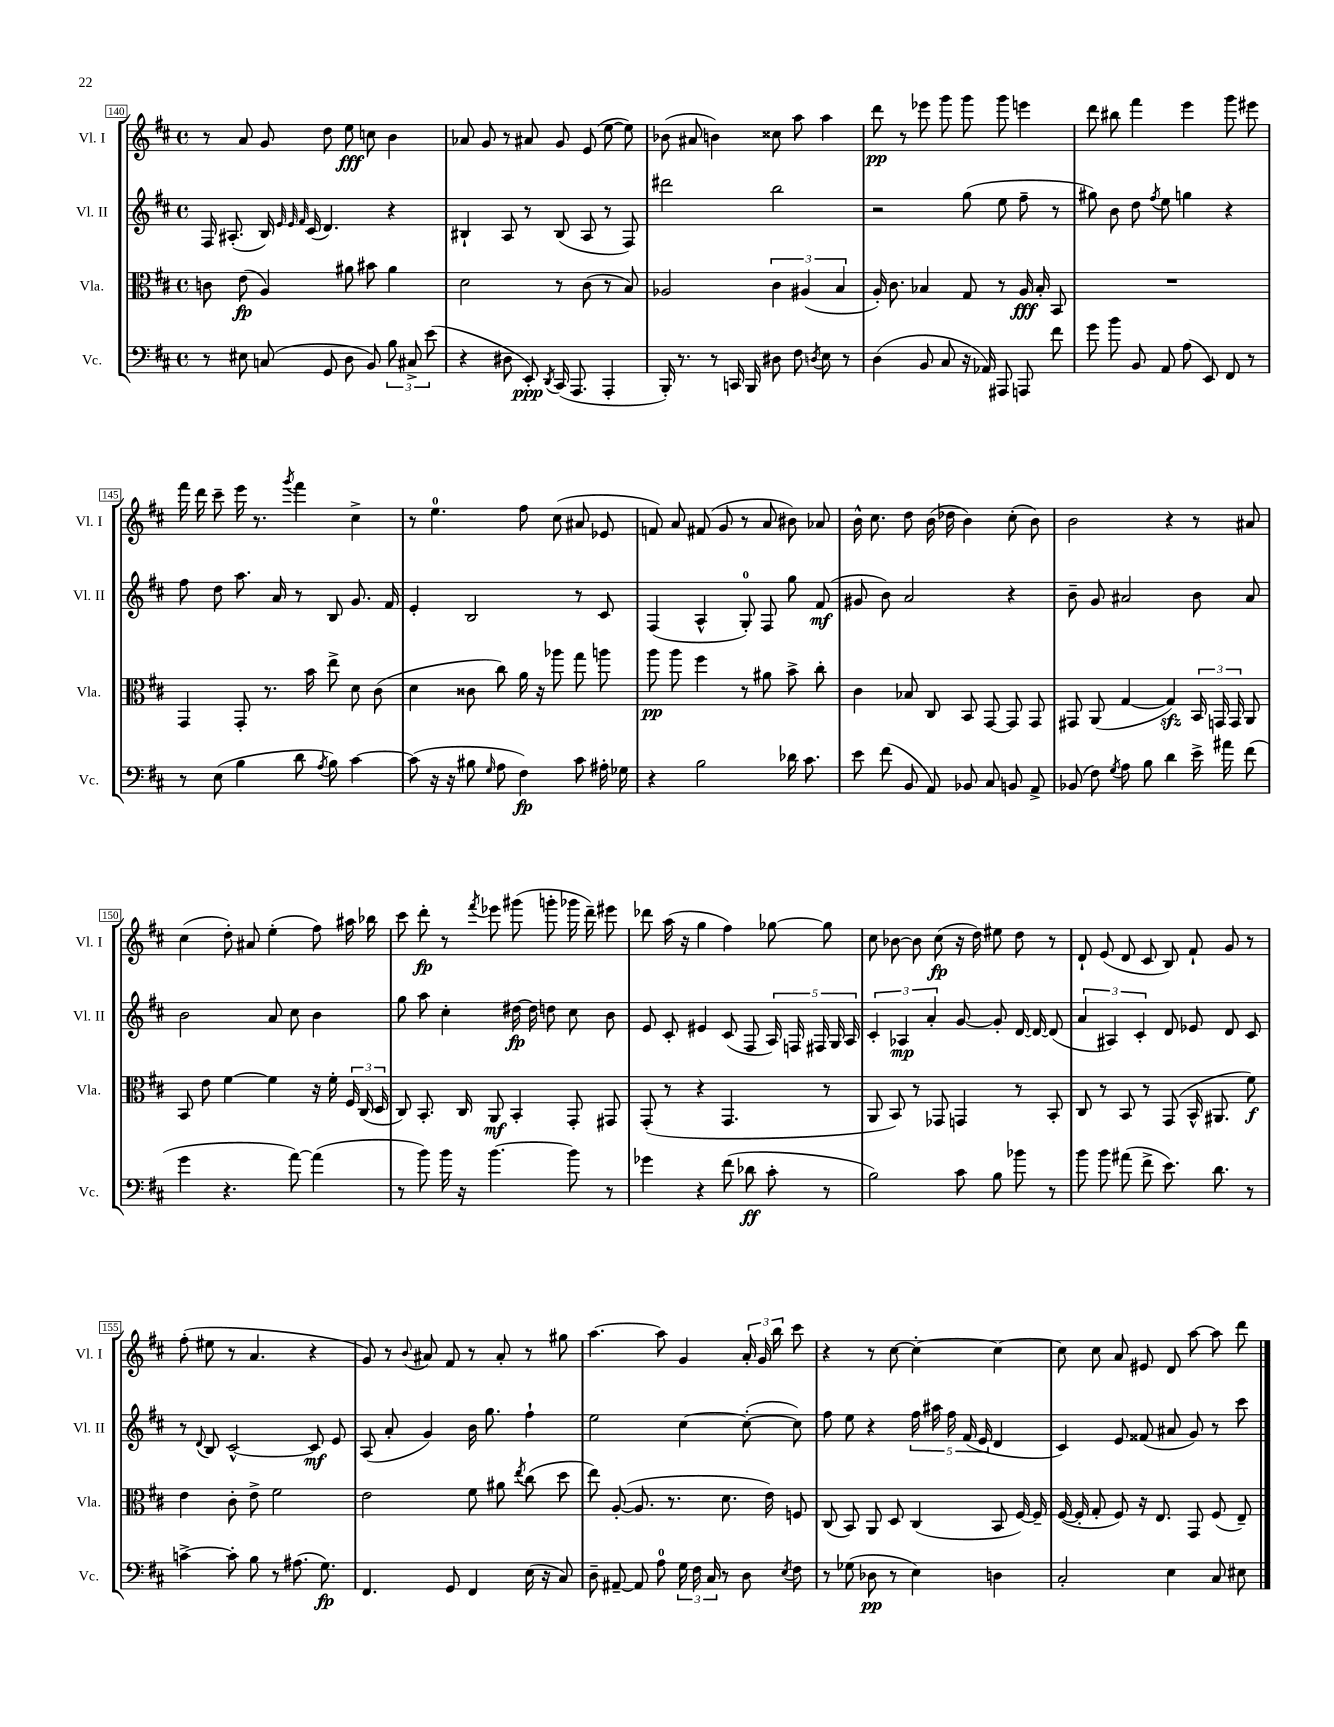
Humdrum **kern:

**kern	**kern	**kern	**kern
*staff4	*staff3	*staff2	*staff1
*clefF4	*clefC3	*clefG2	*clefG2
*k[f#c#]	*k[f#c#]	*k[f#c#]	*k[f#c#]
*M4/4	*M4/4	*M4/4	*M4/4
*met(c)	*met(c)	*met(c)	*met(c)
8r	8c	16F#	8r
.	.	(8.A#'	.
8E#	(8e	.	8a
(8C	4A)	16B)	8g
.	.	32qqe	.
.	.	32qqe	.
.	.	32qqf#	.
.	.	(16c#	.
8GG	.	4.d)	8dd
8D	8a#	.	8ee
8BB)	8b#	.	8cc
12B	4a#	4r	4b
12C#^	.	.	.
(12e	.	.	.
=	=	=	=
4r	2d	4B#`	8a-
.	.	.	8g
8D#	.	8A	8r
8EE')	.	8r	8a#
8qDD	.	.	.
(16CC#	8r	(8B#	8g
8.AAA	.	.	.
.	(8c#	8A	(8e
4AAA'	8r	8r	[8ee
.	8B)	8F#)	8ee])
=	=	=	=
16BBB')	2A-	2ddd#	(8b-
8.r	.	.	.
.	.	.	8a#
8r	.	.	4b)
16CC	.	.	.
16BBB	.	.	.
8D#	6c#	2bb	8cc##
8F#	.	.	8aa
.	(6A#	.	.
8qD	.	.	.
8E	.	.	4aa
.	6B	.	.
8r	.	.	.
=	=	=	=
(4D	16A')	2r	8ddd
.	8.c#	.	.
.	.	.	8r
8BB	4B-	.	8eee-
8C#	.	.	8ggg
16r	8G	(8gg	8ggg
16AA-)	.	.	.
8AAA#	8r	8ee	8ggg
8AAA	16A	8ff#~	4eee
.	16B-'	.	.
8f#	8BB	8r	.
=	=	=	=
8g	1r	8gg#)	8ddd
8b	.	8b	8bb#
8BB	.	8dd	4fff#
.	.	8qff#	.
8AA	.	8ee	.
(8A	.	4gg	4eee
8EE)	.	.	.
8FF#	.	4r	8ggg
8r	.	.	8eee#
=	=	=	=
8r	4GG	8ff#	16fff#
.	.	.	16ddd
(8E	.	8dd	8ccc#~
4B	8GG'	8.aa	16eee
.	.	.	8.r
.	8.r	.	.
.	.	16a	.
.	.	.	8qggg
8d	.	8r	4fff#
.	16b	.	.
8qA	.	.	.
8B)	8ee^	8B	.
[4c#	8d	8.g	4cc#^
.	(8c#	.	.
.	.	16f#	.
=	=	=	=
(8c#]	4d	4e'	8r
16r	.	.	4.ee
16r	.	.	.
8B#	8c##	2B	.
16qqG	.	.	.
8A	8cc#)	.	.
4F#)	16a	.	8ff#
.	16r	.	.
.	8aa-	.	(8cc#
8c#	8gg	8r	8a#
16A#'	8aa	8c#	8e-
16G-	.	.	.
=	=	=	=
4r	8aa	(4F#	8f)
.	8aa	.	8a
2B	4ff#	4A^^	(8f#
.	.	.	8g
.	8r	8G')	8r
.	8a#	8F#	8a
16d-	8b^	8gg	8b#)
8.c#	.	.	.
.	8cc#'	(8f#	8a-
=	=	=	=
8e	4c#	8g#	16b^^
.	.	.	8.cc#
(8f#	.	8b)	.
8BB	8B-	2a	8dd
8AA)	8C#	.	(16b
.	.	.	16dd-
8BB-	8BB	.	4b)
8C#	[8GG	.	.
8BB	8GG]	4r	(8cc#'
8AA^	8GG	.	8b)
=	=	=	=
(8BB-	8GG#	8b~	2b
8F#)	(8AA	8g	.
8qG	.	.	.
8A	[4G	2a#	.
8B	.	.	.
4d	4G])	.	4r
16e^	24BB	8b	8r
.	24GG	.	.
16a#	.	.	.
.	24GG	.	.
(8f#	8AA	8a#	8a#
=	=	=	=
4g	8BB	2b	(4cc#
.	8e	.	.
4.r	[4f#	.	8dd')
.	.	.	8a#
.	4f#]	8a	(4ee'
[8a)	.	8cc#	.
(4a]	16r	4b	8ff#)
.	16f#'	.	.
.	24F#	.	16aa#
.	(24C#	.	.
.	.	.	16bb-
.	24D	.	.
=	=	=	=
8r	8C#)	8gg	8ccc#
8b)	8.BB'	8aa	8ddd'
16b	.	4cc#'	8r
16r	16C#	.	.
.	.	.	8qfff#
[4.b	8AA	.	8eee-
.	4BB'	[16dd#	(8ggg#
.	.	16dd#]	.
.	.	8dd	8ggg'
8b]	8GG'	8cc#	16ggg-
.	.	.	16ddd~)
8r	8GG#	8b	8eee#
=	=	=	=
4g-	(8GG'	8e	8ddd-
.	8r	8c#'	(16aa
.	.	.	16r
4r	4r	4e#	4gg
(8f#	4.GG	(8c#	4ff#)
8d-	.	8F#	.
8c#'	.	20A)	[8gg-
.	.	20F	.
.	.	20F#	.
8r	8r	.	8gg-]
.	.	20G	.
.	.	20A	.
=	=	=	=
2B)	8AA	6c#'	8cc#
.	8BB)	.	[8b-
.	.	6A-	.
.	8r	.	8b-]
.	.	6a'	.
.	8GG-	.	(8cc#
8c#	4GG	[8g	16r
.	.	.	16dd)
8B	.	8g']	8ee#
8b-	8r	[16d	8dd
.	.	16d_	.
8r	8BB'	(8d]	8r
=	=	=	=
8b	8C#	6a	8d`
8b	8r	.	(8e
.	.	6A#)	.
(8a#	8BB	.	8d
.	.	6c#'	.
8f#^	8r	.	8c#
8.e)	(8GG	8d	8B)
.	16BB^^	8e-	8f#`
8.d	8.AA#	.	.
.	.	8d	8g
8r	8f#)	8c#	8r
=	=	=	=
[4c^	4e	8r	(8ff#'
.	.	8qqd	.
.	.	8B	8ee#
8c']	8c#'	[2c#^^	8r
8B	8e^	.	4.a
8r	2f#	.	.
(8.A#	.	.	.
.	.	8c#]	4r
8.G)	.	.	.
.	.	8e	.
=	=	=	=
4.FF#	2e	(8A	8g)
.	.	8a'	8r
.	.	.	8qqb
.	.	4g)	8a#
8GG	.	.	8f#
4FF#	8f#	16b	8r
.	.	8.gg	.
.	8a#	.	8a#'
.	8qee	.	.
(16E	(8cc#	4ff#`	8r
16r	.	.	.
8C#)	8dd	.	8gg#
=	=	=	=
8D~	8ee)	2ee	[4.aa
[8AA#~	([8A'	.	.
8AA#]	8.A]	.	.
8A	.	.	8aa]
.	8.r	.	.
24G	.	[4cc#	4g
24F#	.	.	.
24C#	.	.	.
8r	8.d	.	.
8D	.	(8cc#'_	24a'
.	.	.	24g
.	16e)	.	.
.	.	.	24bb
8qE	.	.	.
8F#	8F	8cc#])	8ccc#
=	=	=	=
8r	(8C#	8ff#	4r
(8G-	8BB)	8ee	.
8D-	8AA	4r	8r
8r	8D	.	[8cc#
4E)	(4C#	20ff#	4cc#'_
.	.	20aa#	.
.	.	20ff#	.
.	.	(20f#	.
.	.	20e	.
4D	8BB	4d	4cc#_
.	[16F#)	.	.
.	16F#~]	.	.
=	=	=	=
2C#'	([16F#	4c#)	8cc#]
.	16F#']	.	.
.	8G'	.	8cc#
.	8F#)	8e	8a
.	16r	(8f##	8e#
.	8.E	.	.
4E	.	8a#	8d
.	8GG	8g)	[8aa
8C#	(8F#	8r	8aa]
8E#	8E~)	8ccc#	8ddd
==	==	==	==
*-	*-	*-	*-
